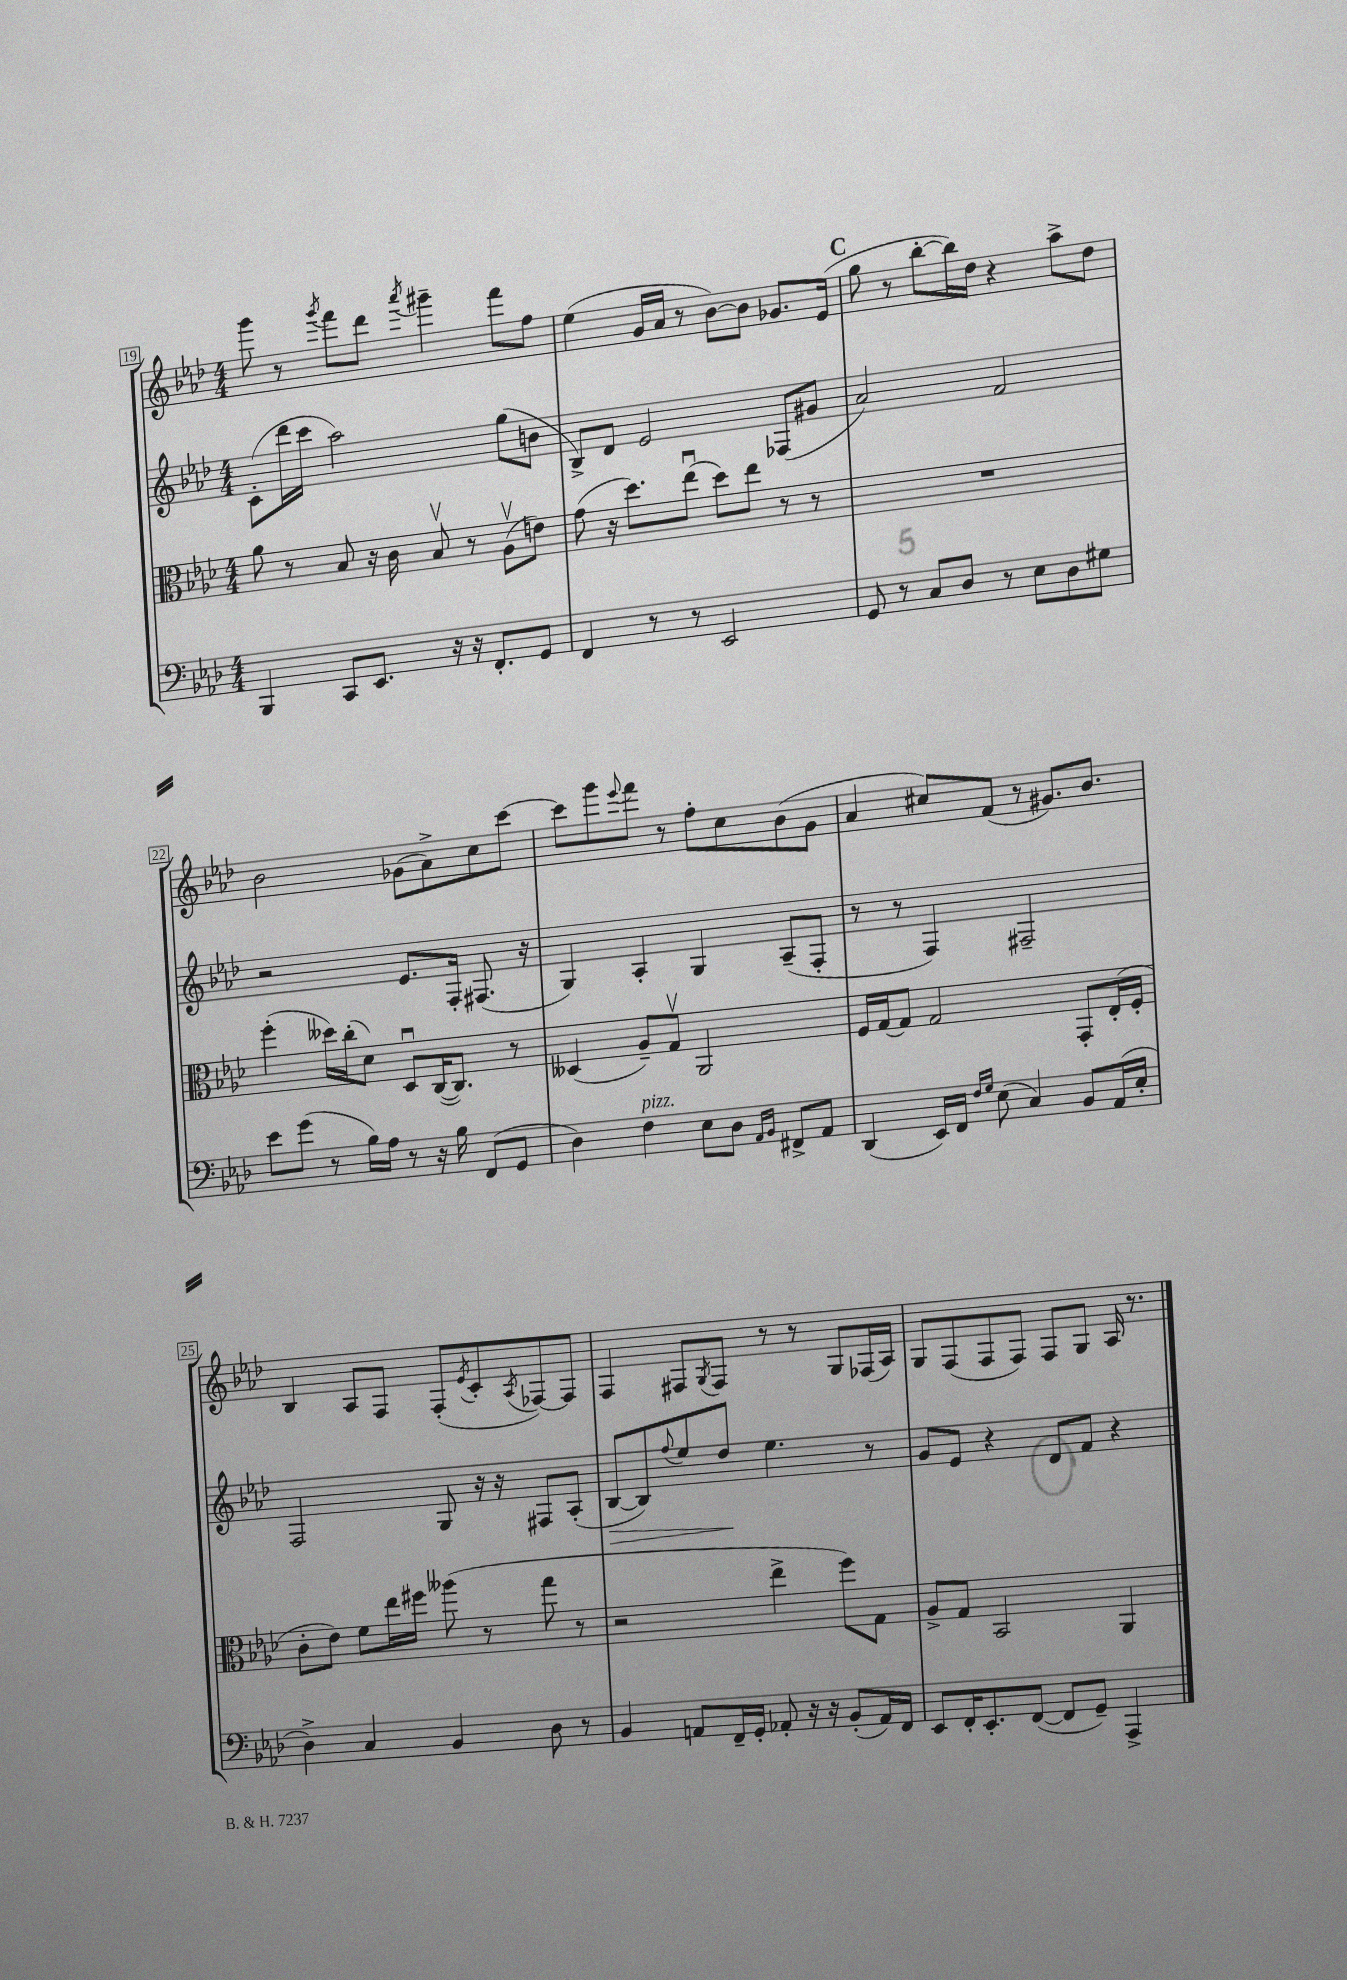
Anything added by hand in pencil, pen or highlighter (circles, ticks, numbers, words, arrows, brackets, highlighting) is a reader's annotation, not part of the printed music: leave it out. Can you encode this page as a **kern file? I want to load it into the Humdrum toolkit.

**kern	**kern	**kern	**dynam	**kern
*part4	*part3	*part2	*part2	*part1
*staff4	*staff3	*staff2	*staff2	*staff1
*clefF4	*clefC3	*clefG2	*	*clefG2
*k[b-e-a-d-]	*k[b-e-a-d-]	*k[b-e-a-d-]	*	*k[b-e-a-d-]
*M4/4	*M4/4	*M4/4	*	*M4/4
=19	=19	=19	=19	=19
4BBB-/	8a-\	(8c'\L	.	8ggg\
.	8r	16ddd-\L	.	8r
.	.	16ccc\JJ	.	.
.	.	.	.	8qggg/
8CC/L	8B-/	2aa-\)	.	8fff\L
8.EE-/J	16r	.	.	8ddd-\J
.	16c\	.	.	.
.	.	.	.	8qaaa-/
.	8B-v/	.	.	4ggg#X~\
16r	.	.	.	.
16r	8r	.	.	.
8.FF'/L	.	.	.	.
.	(8A-v\L	(8gg\L	.	8fff\L
8GG/J	8en\J)	8bn\J	.	8ff\J
=20	=20	=20	=20	=20
4FF/	(8g\	8B-^/L)	.	(4ee-\
.	16r	8d-/J	.	.
.	8.dd-\L)	.	.	.
8r	.	2e-/	.	16g/LL
.	.	.	.	16a-/JJ
8r	(8ee-u\J	.	.	8r
2EE-/	8dd-\L)	.	.	[8b-\L)
.	8ee-\J	.	.	8b-\J]
.	8r	(8F-X/L	.	8.g-X/L
.	8r	8g#X/J	.	.
.	.	.	.	(16e-/Jk
!!LO:REH:place=s1:t=C
=21	=21	=21	=21	=21
8GG/	1r	2a-/)	.	8gg\
8r	.	.	.	8r
8C/L	.	.	.	[8bb-'\L
8D-/J	.	.	.	16bb-\L])
.	.	.	.	16dd-\JJ
8r	.	2f/	.	4r
8E-\L	.	.	.	.
8D-\	.	.	.	8aa-^\L
8G#X\J	.	.	.	8dd-\J
!!LO:LB:g=z
=22	=22	=22	=22	=22
8e-\L	(4ff'\	2r	.	2b-\
(8g\J	.	.	.	.
8r	16dd--X\LL)	.	.	.
.	(16cc'\J	.	.	.
16B-\LL)	8d-\J)	.	.	.
16A-\JJ	.	.	.	.
8r	8D-u/L	8.e-/L	.	(8g-X\L
16r	([16C/K	.	.	8a-^\)
16B-\	8.C/J])	16F'/Jk	.	.
(8FF/L	.	(8.F#X/	.	8cc\
8GG/J	8r	.	.	[8ccc\J
.	.	16r	.	.
=23	=23	=23	=23	=23
4D-\)	(4D--X/	4G/)	.	8ccc\L]
.	.	.	.	8ggg\
.	.	.	.	8qqeee-/
!LO:TX:a:i:t=pizz.	!	!	!	!
4F\	8A-~/L)	4A-'/	.	8fff\J
.	8Gv/J	.	.	8r
8E-\L	2AA-/	4G/	.	8ff'\L
8D-\J	.	.	.	8cc\
16qqAA-/LL	.	.	.	.
16qqBB-/JJ	.	.	.	.
8FF#X^/L	.	(8A-~/L	.	(8b-\
8AA-/J	.	8F'/J	.	8g\J
=24	=24	=24	=24	=24
(4DD-/	16F/LL	8r	.	4a-/
.	[16G/J	.	.	.
.	8G/J]	8r	.	.
16EE-/LL)	2G/	4F/)	.	8cc#X/L)
16FF/JJ	.	.	.	.
16qqF/LL	.	.	.	.
16qqG/JJ	.	.	.	.
(8E-\	.	.	.	(8f/J
4C/)	.	2F#X~/	.	8r
.	.	.	.	8.g#X/L)
8BB-/L	8GG'/L	.	.	.
.	.	.	.	8.b-/J
(16AA-/L	(16E-'/L	.	.	.
16E-'/JJ	16F'/JJ	.	.	.
!!LO:LB:g=z
=25	=25	=25	=25	=25
4D-^\)	8c'\L	2F/	.	4B-/
.	8e-\J)	.	.	.
4C/	8f\L	.	.	8A-/L
.	16ee-\L	.	.	8F/J
.	16ff#X\JJ	.	.	.
4BB-/	(8aa--X\	8G/	.	(8F'/L
.	.	.	.	8qe-/
.	8r	16r	.	8c'/
.	.	16r	.	.
.	.	.	.	8qA-/
8D-\	8gg\	8F#X/L	.	[8F-X/)
8r	8r	(8A-'/J	.	8F-/J]
=26	=26	=26	=26	=26
!	!	!	!LO:HP:b	!
4BB-/	2r	[8B-/L	>	4F/
.	.	8B-/])	.	.
.	.	8qqff/	.	.
8AAn/L	.	8ee-/	.	8F#X/L
.	.	.	.	8qG/
16FF~/L	.	8dd-/J	.	8F#/J
16GG'/JJ	.	.	.	.
8AA-X'/	4ee-^\	4.ee-\	]	8r
16r	.	.	.	8r
16r	.	.	.	.
(8BB-'/L	8ff\L)	.	.	8G/L
16AA-/L)	8G\J	8r	.	(16F-X/L
16FF/JJ	.	.	.	16A-/JJ)
=27	=27	=27	=27	=27
8EE-/L	8A-^/L	8g/L	.	8G/L
16FF'/K	8G/J	8e-/J	.	(8F/
8.EE-'/	.	.	.	.
.	2BB-/	4r	.	8F/
([8FF/J	.	.	.	8F/J)
8FF/L]	.	8d-/L	.	8F/L
8GG~/J)	.	8f/J	.	8G/J
4AAA-^/	4AA-/	4r	.	16A-/
.	.	.	.	8.r
==	==	==	==	==
*-	*-	*-	*-	*-
